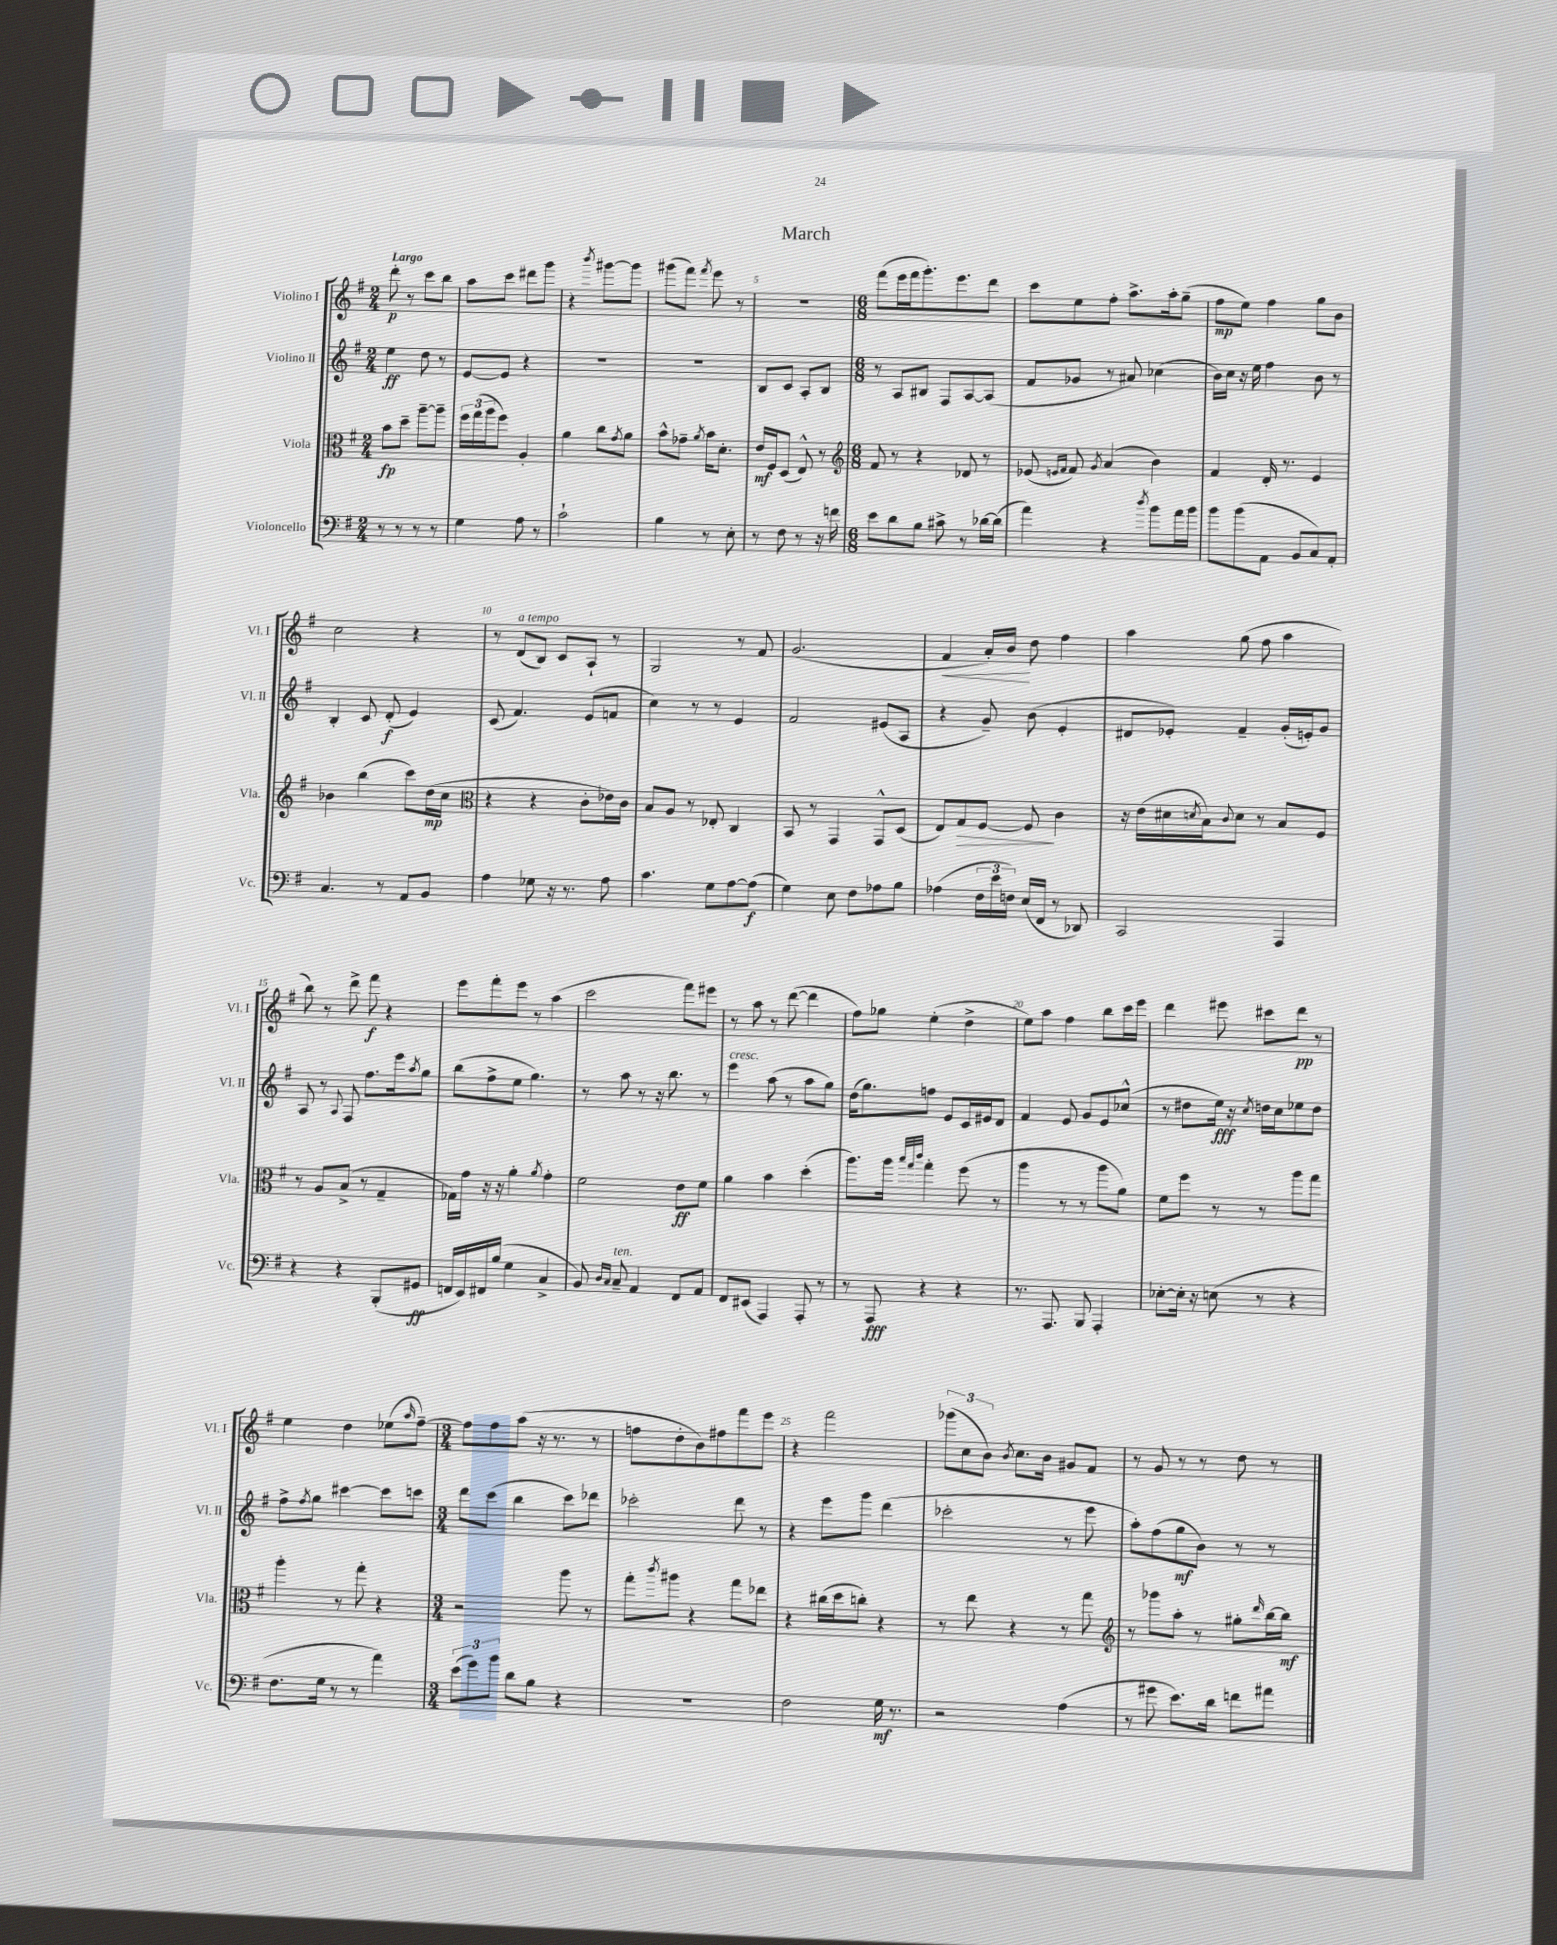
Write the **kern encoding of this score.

**kern	**dynam	**kern	**dynam	**kern	**dynam	**kern	**dynam
*part4	*part4	*part3	*part3	*part2	*part2	*part1	*part1
*staff4	*staff4	*staff3	*staff3	*staff2	*staff2	*staff1	*staff1
*I"Violoncello	*	*I"Viola	*	*I"Violino II	*	*I"Violino I	*
*I'Vc.	*	*I'Vla.	*	*I'Vl. II	*	*I'Vl. I	*
*clefF4	*	*clefC3	*	*clefG2	*	*clefG2	*
*k[f#]	*	*k[f#]	*	*k[f#]	*	*k[f#]	*
*M2/4	*	*M2/4	*	*M2/4	*	*M2/4	*
=1	=1	=1	=1	=1	=1	=1	=1
!	!	!	!	!	!	!LO:TX:a:B:t=Largo	!
8r	.	8b\L	fp	4ee\	ff	8ddd'\	p
8r	.	8dd~\J	.	.	.	8r	.
8r	.	[8aa~\L	.	8dd\	.	8ccc\L	.
8r	.	8aa~\J]	.	8r	.	8bb\J	.
=2	=2	=2	=2	=2	=2	=2	=2
4G\	.	24ff#\LL	.	[8e/L	.	8aa\L	.
.	.	(24gg\	.	.	.	.	.
.	.	24aa\J	.	.	.	.	.
.	.	8ff#\J)	.	8e/J]	.	8ccc\J	.
8A\	.	4A'/	.	4r	.	8ddd#X\L	.
8r	.	.	.	.	.	8ggg\J	.
=3	=3	=3	=3	=3	=3	=3	=3
2c`\	.	4a\	.	2r	.	4r	.
.	.	.	.	.	.	8qbbb/	.
.	.	8cc\L	.	.	.	[8ggg#X\L	.
.	.	8qg/	.	.	.	.	.
.	.	8a\J	.	.	.	8ggg#\J]	.
=4	=4	=4	=4	=4	=4	=4	=4
4B\	.	8b^^\L	.	2r	.	(8ggg#X\L	.
.	.	8g-X~\J	.	.	.	8fff#\J)	.
.	.	8qa/	.	.	.	8qfff#/	.
8r	.	16b\KL	.	.	.	8eee\	.
.	.	8.d'\J	.	.	.	.	.
8E'\	.	.	.	.	.	8r	.
=5	=5	=5	=5	=5	=5	=5	=5
8r	.	16e/LL	mf	8B/L	.	2r	.
.	.	16F#/J	.	.	.	.	.
8F#\	.	(8D/J	.	8c/J	.	.	.
8r	.	8E^^/)	.	8A'/L	.	.	.
16r	.	8r	.	8B/J	.	.	.
16fn\	.	.	.	.	.	.	.
=6	=6	=6	=6	=6	=6	=6	=6
*	*	*clefG2	*	*	*	*	*
*M6/8	*	*M6/8	*	*M6/8	*	*M6/8	*
8e\L	.	8f#/	.	8r	.	(8fff#\L	.
8d\	.	8r	.	8A/L	.	16eee\L	.
.	.	.	.	.	.	16fff#\J	.
8B\J	.	4r	.	8B#X/J	.	8.ggg'\)	.
8c#X^\	.	.	.	8F#/L	.	.	.
.	.	.	.	.	.	8.eee\	.
8r	.	8d-X/	.	[8A/	.	.	.
[16d-X\LL	.	8r	.	(8A/J]	.	8ddd\J	.
(16d-\JJ]	.	.	.	.	.	.	.
=7	=7	=7	=7	=7	=7	=7	=7
4a\)	.	(8e-X/	.	8f#/L	.	8ccc\L	.
.	.	16qqen/LL	.	.	.	.	.
.	.	16qqf#/JJ	.	.	.	.	.
.	.	8f#/)	.	8g-X/J	.	8ee\	.
.	.	8qg/	.	.	.	.	.
4r	.	(4a/	.	8r	.	8ff#'\J	.
.	.	.	.	8a#X/)	.	8.aa^\L	.
8qdd/	.	.	.	.	.	.	.
8b\L	.	4b\)	.	(4cc-X\	.	.	.
.	.	.	.	.	.	16aa'\k	.
16a\L	.	.	.	.	.	(8gg~\J	.
16b\JJ	.	.	.	.	.	.	.
=8	=8	=8	=8	=8	=8	=8	=8
8b\L	.	4f#/	.	16b\LL)	.	8ff#\L	mp
.	.	.	.	16cc\JJ	.	.	.
(8b\	.	.	.	16r	.	8ee\J)	.
.	.	.	.	16ee\	.	.	.
8AA\J	.	16d'/	.	4ff#\	.	4ff#\	.
.	.	8.r	.	.	.	.	.
8BB/L	.	.	.	.	.	.	.
8C/)	.	4e/	.	8b\	.	8gg\L	.
8AA'/J	.	.	.	8r	.	8b\J	.
!!LO:LB:g=z
=9	=9	=9	=9	=9	=9	=9	=9
4.C/	.	4b-X\	.	4B'/	.	2cc\	.
.	.	(4bb\	.	8c/	.	.	.
8r	.	.	.	(8d'/	f	.	.
8AA/L	.	8ccc\L)	.	4e/)	.	4r	.
8BB/J	.	(16dd\L	mp	.	.	.	.
.	.	16cc\JJ	.	.	.	.	.
=10	=10	=10	=10	=10	=10	=10	=10
*	*	*clefC3	*	*	*	*	*
4A\	.	4r	.	(8c/	.	8r	.
!	!	!	!	!	!	!LO:TX:a:i:t=a tempo	!
.	.	.	.	4.f#/)	.	(8d/L	.
8G-X\	.	4r	.	.	.	8B/J)	.
16r	.	.	.	.	.	8c/L	.
8.r	.	.	.	.	.	.	.
.	.	8c'\L	.	(8e/L	.	8A`/J	.
8A\	.	16e-X\L)	.	8fn/J	.	8r	.
.	.	16c\JJ	.	.	.	.	.
=11	=11	=11	=11	=11	=11	=11	=11
4.c\	.	8B/L	.	4cc\)	.	2G/	.
.	.	8A/J	.	.	.	.	.
.	.	8r	.	8r	.	.	.
8G\L	.	8E-X'/	.	8r	.	.	.
[8A\	.	4C/	.	4e/	.	8r	.
(8A\J]	f	.	.	.	.	8f#/	.
=12	=12	=12	=12	=12	=12	=12	=12
4G\)	.	8BB/	.	2f#/	.	(2.g/	.
.	.	8r	.	.	.	.	.
8E\	.	4GG/	.	.	.	.	.
8F#\L	.	.	.	.	.	.	.
8A-X\	.	8GG^^/L	.	(8e#X/L	.	.	.
8B\J	.	(8D/J	.	8A/J	.	.	.
=13	=13	=13	=13	=13	=13	=13	=13
!	!	!	!	!	!	!	!LO:HP:b
(4A-X\	.	8E/L)	.	4r	.	4f#/	<
!	!	!	!LO:HP:b	!	!	!	!
.	.	8G/	>	.	.	.	.
24F#\LL	.	[8F#/J	.	8g~/)	.	16a'/LL)	.
24e\	.	.	.	.	.	.	.
.	.	.	.	.	.	16b/JJ	.
24Fn\JJ)	.	.	.	.	.	.	.
(16E/LL	.	8F#/]	.	(8b\	.	8dd\	[
16FF#/JJ	.	.	.	.	.	.	.
8r	.	4c\	]	4e'/	.	4ff#\	.
8DD-X/)	.	.	.	.	.	.	.
=14	=14	=14	=14	=14	=14	=14	=14
2CC/	.	16r	.	8d#X/L	.	4aa\	.
.	.	(16e\LL	.	.	.	.	.
.	.	16d#X\	.	8e-X'/J)	.	.	.
.	.	8qdn/	.	.	.	.	.
.	.	16B\J)	.	.	.	.	.
.	.	8qqc/	.	.	.	.	.
.	.	8d\J	.	4f#~/	.	(8gg\	.
.	.	8r	.	.	.	8ff#\	.
4AAA/	.	8B/L	.	(16g'/LL	.	4aa\	.
.	.	.	.	16en'/J)	.	.	.
.	.	8F#/J	.	8g/J	.	.	.
!!LO:LB:g=z
=15	=15	=15	=15	=15	=15	=15	=15
4r	.	8r	.	8A/	.	8bb\)	.
.	.	8A/L	.	8r	.	8r	.
.	.	.	.	8qqA/	.	.	.
4r	.	(8B^/J	.	8F#/	.	8ddd^\	.
.	.	8r	.	8.ff#\L	.	8fff#\	f
(8BBB'/L	.	4G~/	.	.	.	4r	.
.	.	.	.	16eee\k	.	.	.
.	.	.	.	8qaa/	.	.	.
8GG#X/J	ff	.	.	8gg\J	.	.	.
=16	=16	=16	=16	=16	=16	=16	=16
16FFn/LL	.	16G-X\LL)	.	(8bb\L	.	8eee\L	.
16EE/)	.	16g\JJ	.	.	.	.	.
16FF#X/	.	16r	.	8ff#^\	.	8fff#'\	.
(16B/JJ	.	16r	.	.	.	.	.
4G\	.	4a'\	.	8ee\J	.	8eee\J	.
.	.	.	.	4.gg\)	.	8r	.
.	.	8qa/	.	.	.	.	.
4C^/	.	4g'\	.	.	.	(4aa\	.
=17	=17	=17	=17	=17	=17	=17	=17
8BB/)	.	2f#\	.	8r	.	2ccc\	.
16qqD/LL	.	.	.	.	.	.	.
16qqC/JJ	.	.	.	.	.	.	.
!LO:TX:a:i:t=ten.	!	!	!	!	!	!	!
8C~/	.	.	.	8aa\	.	.	.
4AA/	.	.	.	8r	.	.	.
.	.	.	.	16r	.	.	.
.	.	.	.	8.bb\	.	.	.
8FF#/L	.	8e\L	ff	.	.	8fff#\L)	.
8AA/J	.	8f#\J	.	8r	.	8eee#X\J	.
=18	=18	=18	=18	=18	=18	=18	=18
!	!	!	!	!LO:TX:a:i:t=cresc.	!	!	!
8FF#/L	.	4a\	.	4eee\	.	8r	.
(8EE#X/J	.	.	.	.	.	8aa\	.
4AAA/)	.	4b\	.	(8aa\	.	8r	.
.	.	.	.	8r	.	([8ddd\	.
8AAA'/	.	(4dd'\	.	8aa\L	.	4ddd\]	.
8r	.	.	.	8gg\J)	.	.	.
=19	=19	=19	=19	=19	=19	=19	=19
8r	.	8.aa\L)	.	(16dd\KL	.	8ff#\L)	.
.	.	.	.	8.gg\)	.	.	.
8AAA/	fff	.	.	.	.	8gg-X\J	.
.	.	16aa\Jk	.	.	.	.	.
.	.	32qqbb/LLL	.	.	.	.	.
.	.	32qqgg/	.	.	.	.	.
.	.	32qqccc/JJJ	.	.	.	.	.
4r	.	4gg'\	.	8ffn\J	.	(4ee'\	.
.	.	.	.	8e/L	.	.	.
4r	.	(8ff#\	.	16c/L	.	4dd^\	.
.	.	.	.	16e#X/J	.	.	.
.	.	8r	.	8d/J	.	.	.
=20	=20	=20	=20	=20	=20	=20	=20
8.r	.	4aa\	.	4f#/	.	8ee\L)	.
.	.	.	.	.	.	8aa\J	.
8.AAA/	.	.	.	.	.	.	.
.	.	8r	.	8e/	.	4ff#\	.
8BBB/	.	8r	.	8g/L	.	.	.
4AAA'/	.	8aa\L	.	8e/	.	8bb\L	.
.	.	8a\J)	.	(8cc-X^^/J	.	16ccc\L	.
.	.	.	.	.	.	16eee\JJ	.
=21	=21	=21	=21	=21	=21	=21	=21
[8E-X'\L	.	8f#\L	.	8r	.	4ddd\	.
16E-'\Jk]	.	8ff#\J	.	8dd#X\L	.	.	.
16r	.	.	.	.	.	.	.
(8En\	.	8r	.	16ee\Jk)	fff	8eee#X\	.
.	.	.	.	16r	.	.	.
.	.	.	.	8qcc/	.	.	.
8r	.	8r	.	16ddn\LL	.	8ccc#X\L	.
.	.	.	.	16cc\J	.	.	.
4r	.	8aa\L	.	8ee-X\	.	8ddd\J	pp
.	.	8gg\J	.	8dd\J	.	8r	.
!!LO:LB:g=z
=22	=22	=22	=22	=22	=22	=22	=22
8.F#\L	.	4aa'\	.	8ff#^\L	.	4ee\	.
.	.	.	.	8qff#/	.	.	.
.	.	.	.	8gg\J	.	.	.
16G\Jk	.	.	.	.	.	.	.
8r	.	8r	.	[4ccc#X\	.	4dd\	.
8r	.	8gg'\	.	.	.	.	.
4a\)	.	4r	.	8ccc#\L]	.	(8ee-X\L	.
.	.	.	.	.	.	16qqaa/	.
.	.	.	.	8cccn\J	.	[8ff#~\J)	.
=23	=23	=23	=23	=23	=23	=23	=23
*M3/4	*	*M3/4	*	*M3/4	*	*M3/4	*
(12e\L	.	2r	.	8ddd\L	.	8ff#\L]	.
12g\)	.	.	.	.	.	.	.
.	.	.	.	(8ccc\J	.	8ff#\	.
12b\J	.	.	.	.	.	.	.
8d\L	.	.	.	4bb\	.	(8aa\J	.
8B\J	.	.	.	.	.	16r	.
.	.	.	.	.	.	8.r	.
4r	.	8aa\	.	8ccc\L)	.	.	.
.	.	8r	.	8ddd-X\J	.	8r	.
=24	=24	=24	=24	=24	=24	=24	=24
2.r	.	8gg'\L	.	2ccc-X'\	.	8ffn\L	.
.	.	8qccc/	.	.	.	.	.
.	.	8aa#X\J	.	.	.	8dd'\	.
.	.	4r	.	.	.	8b\)	.
.	.	.	.	.	.	8ff#X\	.
.	.	8gg\L	.	8ddd\	.	8fff#\	.
.	.	8ee-X\J	.	8r	.	8eee\J	.
=25	=25	=25	=25	=25	=25	=25	=25
2F#\	.	4r	.	4r	.	4r	.
.	.	(16cc#X\LL	.	8eee\L	.	2fff#\	.
.	.	16dd\J	.	.	.	.	.
.	.	8ccn'\J)	.	8ggg\J	.	.	.
16G\	mf	4r	.	(4ddd\	.	.	.
8.r	.	.	.	.	.	.	.
=26	=26	=26	=26	=26	=26	=26	=26
2r	.	8r	.	2ccc-X'\	.	(12ggg-X\L	.
.	.	.	.	.	.	12cc\	.
.	.	8ee\	.	.	.	.	.
.	.	.	.	.	.	12b\J)	.
.	.	.	.	.	.	8qb/	.
.	.	4r	.	.	.	8.cc\L	.
.	.	.	.	.	.	16b\Jk	.
(4A\	.	8r	.	8r	.	8g#X/L	.
.	.	8gg\	.	8eee\	.	8f#/J	.
=27	=27	=27	=27	=27	=27	=27	=27
*	*	*clefG2	*	*	*	*	*
8r	.	8r	.	8aa'\L)	.	8r	.
8g#X\	.	8ggg-X\L	.	(8ff#\	.	8g/	.
8.e\L)	.	8aa'\J	.	8gg\	mf	8r	.
.	.	8r	.	8b\J)	.	8r	.
16d\Jk	.	.	.	.	.	.	.
8fn\L	.	8gg#X'\L	.	8r	.	8dd\	.
.	.	16qqddd/	.	.	.	.	.
8a#X\J	.	[16bb\L	.	8r	.	8r	.
.	.	16bb\JJ]	mf	.	.	.	.
==	==	==	==	==	==	==	==
*-	*-	*-	*-	*-	*-	*-	*-
